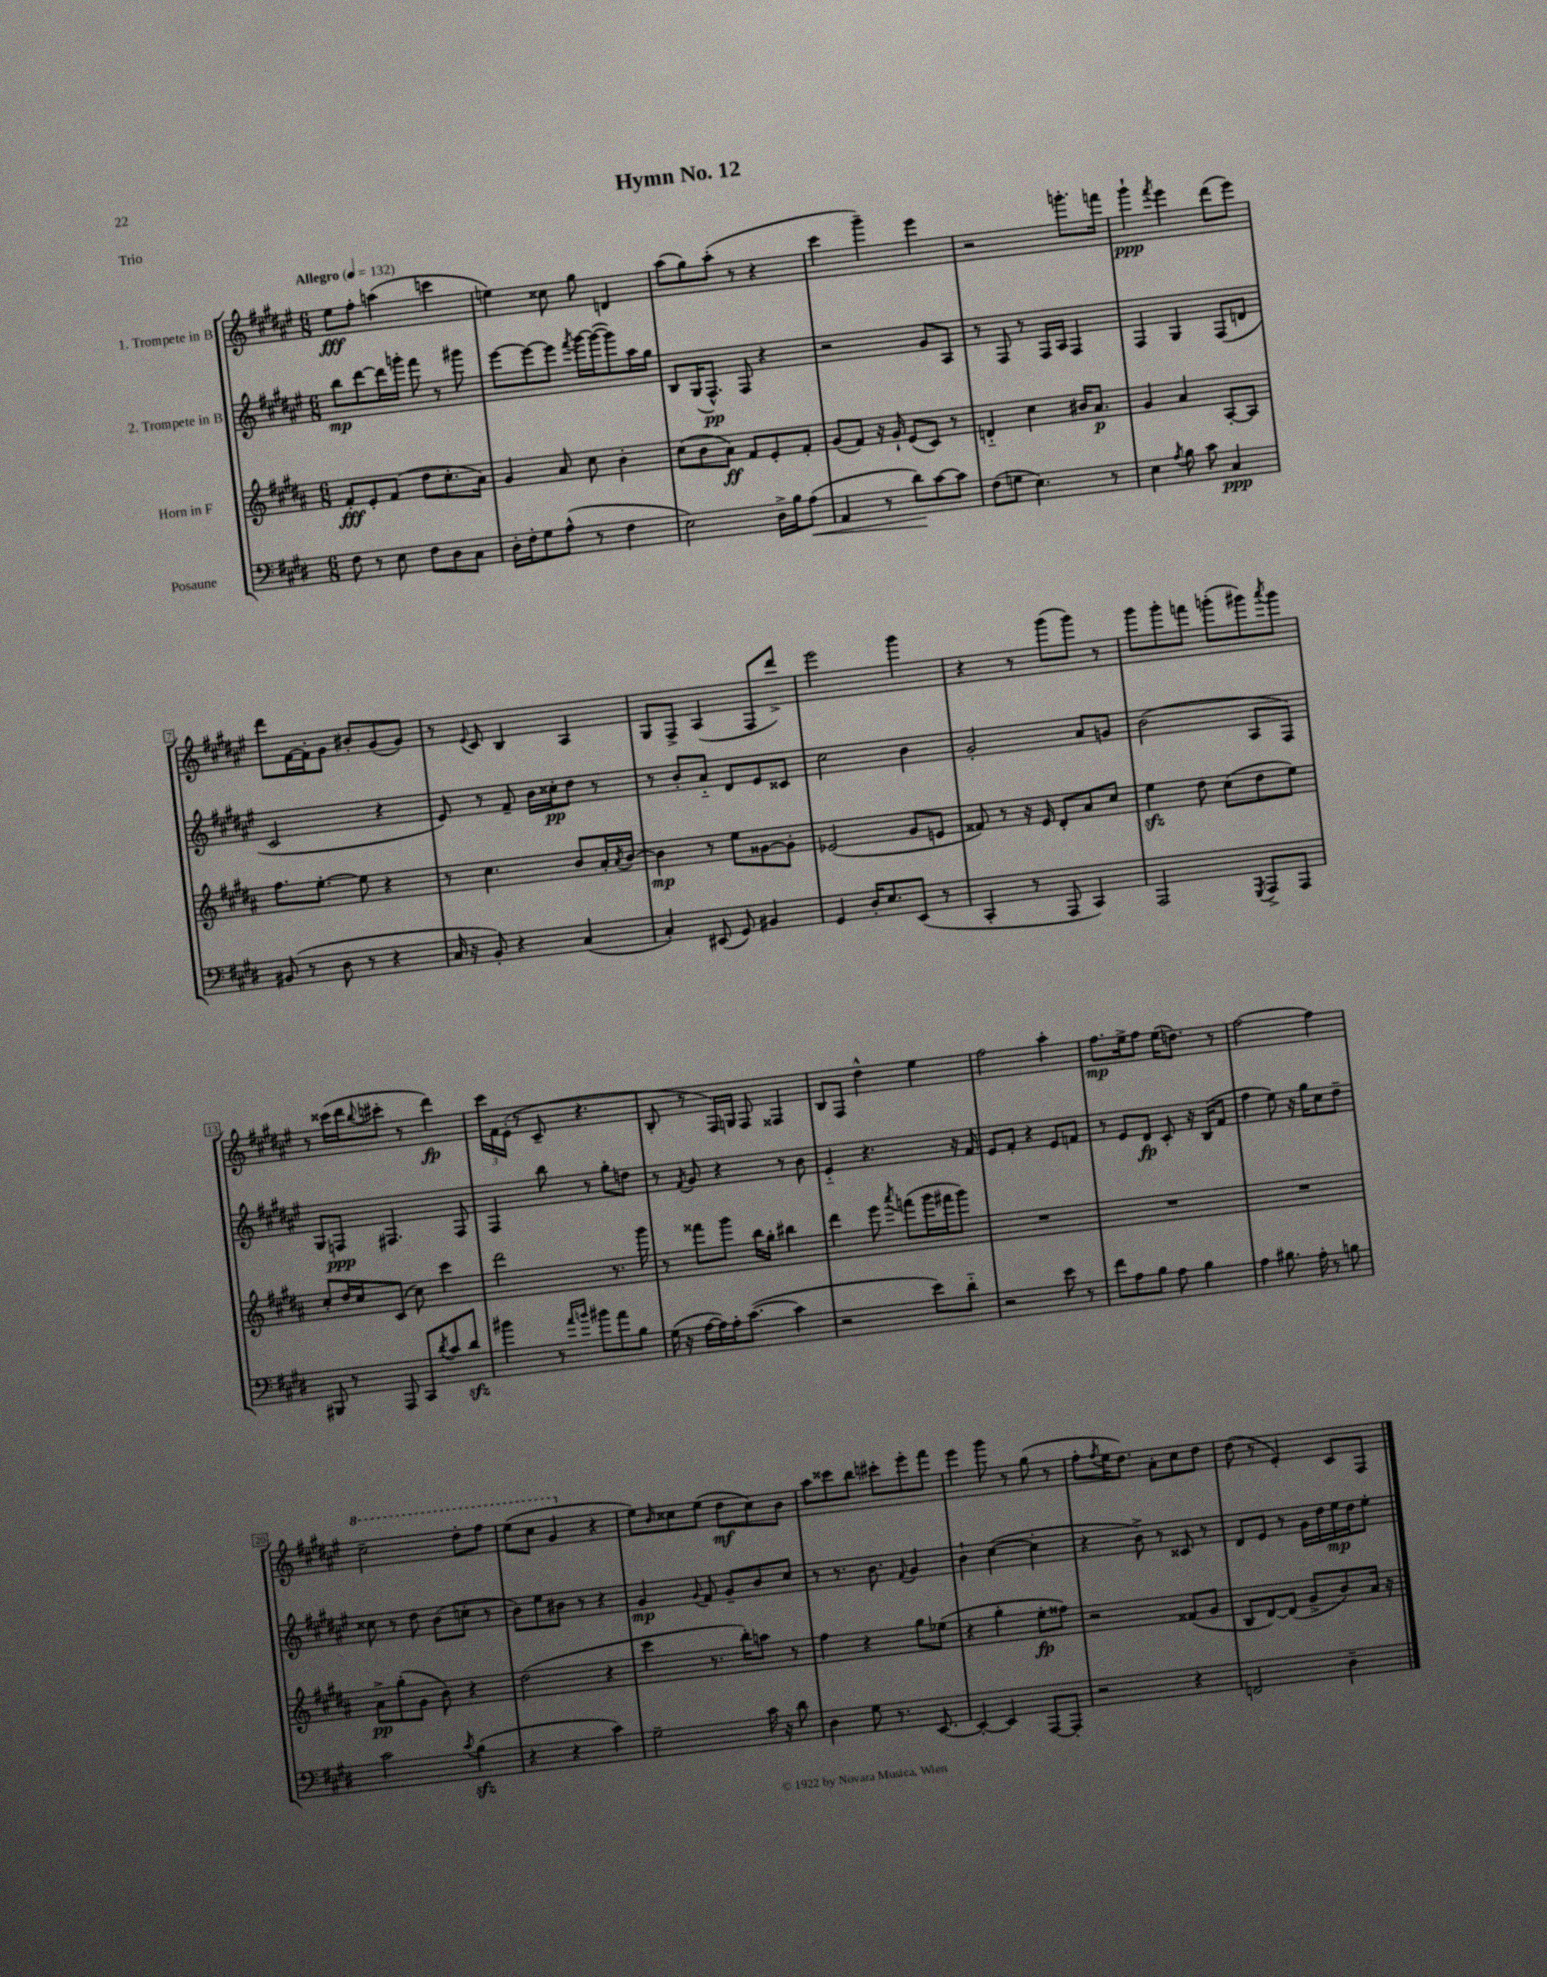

**kern	**dynam	**kern	**dynam	**kern	**dynam	**kern	**dynam
*part4	*part4	*part3	*part3	*part2	*part2	*part1	*part1
*staff4	*staff4	*staff3	*staff3	*staff2	*staff2	*staff1	*staff1
*I"Posaune	*	*I"Horn in F	*	*I"2. Trompete in B	*	*I"1. Trompete in B	*
*clefF4	*	*clefG2	*	*clefG2	*	*clefG2	*
*k[f#c#g#d#]	*	*k[f#c#g#d#a#]	*	*k[f#c#g#d#a#e#]	*	*k[f#c#g#d#a#e#]	*
*M6/8	*	*M6/8	*	*M6/8	*	*M6/8	*
*MM132	*	*MM132	*	*MM132	*	*MM132	*
=1	=1	=1	=1	=1	=1	=1	=1
!	!	!	!	!	!	!LO:TX:a:B:t=Allegro	!
8F#\	.	8f#'/L	fff	8bb\L	mp	8ee#\L	fff
8r	.	8e'/	.	[8ddd#\	.	8ff#'\J	.
8E\	.	(8f#/J	.	16ddd#\L]	.	(4aan\	.
.	.	.	.	16gggn'\JJ	.	.	.
8F#\L	.	8dd#\L	.	8fff#\	.	.	.
8D#\	.	8.cc#'\	.	8r	.	4cccn\	.
8C#\J	.	.	.	8ggg#X\	.	.	.
.	.	16a#\Jk)	.	.	.	.	.
=2	=2	=2	=2	=2	=2	=2	=2
16D#'\LL	.	4g#/	.	[8eee#\L	.	4een\)	.
16F#'\J	.	.	.	.	.	.	.
8G#\	.	.	.	8eee#\_	.	.	.
(8A^^\J	.	8a#/	.	8eee#\J]	.	8cc##X\	.
.	.	.	.	8qfff#/	.	.	.
8r	.	8cc#\	.	[16ggg#\LL	.	8gg#\	.
.	.	.	.	(16ggg#\J_	.	.	.
4F#\	.	4b'\	.	8ggg#\])	.	4dn/	.
.	.	.	.	16aa#\L	.	.	.
.	.	.	.	16gg#\JJ	.	.	.
=3	=3	=3	=3	=3	=3	=3	=3
2E\)	.	(8cc#\L	.	8B/L	.	(8aa#\L	.
.	.	8b\	.	(16G#/K	.	8gg#\)	.
.	.	.	.	8.F#^^/J)	pp	.	.
.	.	8a#\J)	ff	.	.	(8aa#'\J	.
.	.	8f#/L	.	8F#/	.	8r	.
16D#^\LL	.	8e'/	.	4r	.	4r	.
16B\J	.	.	.	.	.	.	.
!	!LO:HP:b	!	!	!	!	!	!
(8A\J	<	8f#'/J	.	.	.	.	.
=4	=4	=4	=4	=4	=4	=4	=4
4AA/	.	(8g#/L	.	2r	.	4ccc#\	.
.	.	8f#/J)	.	.	.	.	.
8r	.	16r	.	.	.	4ggg#~\)	.
.	.	16g#`/	.	.	.	.	.
8d#\L)	.	(8e/L	.	.	.	.	.
[8c#\	[	8c#/J)	.	8g#/L	.	4eee#\	.
8c#\J]	.	8r	.	8A#/J	.	.	.
=5	=5	=5	=5	=5	=5	=5	=5
(8F#\L	.	4dn/	.	8r	.	2r	.
8Gn\J	.	.	.	8F#/	.	.	.
4.E\)	.	4cc#\	.	8r	.	.	.
.	.	.	.	16F#/LL	.	.	.
.	.	.	.	16A#/JJ	.	.	.
.	.	16b#X/KL	.	4F#/	.	8.gggn'\L	.
.	.	8.a#/J	p	.	.	.	.
8r	.	.	.	.	.	.	.
.	.	.	.	.	.	16fffn\Jk	.
=6	=6	=6	=6	=6	=6	=6	=6
4E\	.	4g#/	.	4F#/	.	4ggg#`\	ppp
8qA/	.	.	.	.	.	8qfff#/	.
8B\	.	4a#/	.	4G#/	.	4eee#\	.
8c#\	.	.	.	.	.	.	.
4C#/	ppp	[8A#'/L	.	(8F#/L	.	(8ddd#\L	.
.	.	8A#/J]	.	8dn/J	.	8eee#\J)	.
!!LO:LB:g=z
=7	=7	=7	=7	=7	=7	=7	=7
(8BB#X/	.	8.ff#\L	.	2c#/	.	8ddd#\L	.
8r	.	.	.	.	.	[16f#\L	.
.	.	[8.ee'\J	.	.	.	16f#'\J]	.
8D#\	.	.	.	.	.	8g#\J	.
8r	.	8ee\]	.	.	.	8b#X'/L	.
4r	.	4r	.	4r	.	(8g#/	.
.	.	.	.	.	.	8g#/J)	.
=8	=8	=8	=8	=8	=8	=8	=8
16C#/	.	8r	.	8e#/)	.	8r	.
16r	.	.	.	.	.	.	.
.	.	.	.	.	.	8qqe#/	.
8BB'/)	.	4.cc#\	.	8r	.	8c#/	.
4r	.	.	.	8f#~/	.	4B/	.
.	.	.	.	16b\LL	.	.	.
.	.	.	.	16cc##X'\J	pp	.	.
(4C#/	.	8b/L	.	8dd#\J	.	4A#/	.
.	.	16a#'/L	.	8r	.	.	.
.	.	8qa#/	.	.	.	.	.
.	.	[16b/JJ	.	.	.	.	.
=9	=9	=9	=9	=9	=9	=9	=9
4C#'/)	.	4b\]	mp	8r	.	8G#/L	.
.	.	.	.	8b'/L	.	8F#^/J	.
(8EE#X/	.	8r	.	8a#/J	.	(4A#/	.
8GG#/)	.	8ee\L	.	8d#/L	.	.	.
4BB#X/	.	[8g##X\	.	8e#/	.	8F#/L	.
.	.	8g##'\J]	.	8c##X/J	.	8ddd#^/J)	.
=10	=10	=10	=10	=10	=10	=10	=10
4GG#/	.	(2e-X/	.	2cc#\	.	2eee#\	.
16D#'/KL	.	.	.	.	.	.	.
8.E/	.	.	.	.	.	.	.
(8EE/J	.	8g#/L	.	4b\	.	4ggg#\	.
8r	.	8en/J	.	.	.	.	.
=11	=11	=11	=11	=11	=11	=11	=11
4CC#'/	.	8f##X/)	.	2g#'/	.	4r	.
.	.	8r	.	.	.	.	.
8r	.	16r	.	.	.	8r	.
.	.	16e/	.	.	.	.	.
8AAA/	.	8d#'/L	.	.	.	(8ggg#\L	.
4CC#/)	.	8a#/	.	8a#/L	.	8ggg#\J)	.
.	.	8cc#/J	.	8gn/J	.	8r	.
=12	=12	=12	=12	=12	=12	=12	=12
2AAA/	.	4eezz\	.	(2b\	.	8ggg#\L	.
.	.	.	.	.	.	8ggg#'\	.
.	.	8dd#\	.	.	.	8fffn\J	.
.	.	(8cc#\L	.	.	.	(8gggn'\L	.
8qGGG#/	.	.	.	.	.	.	.
8AAA^/L	.	8dd#\	.	8A#/L	.	8ggg#X\)	.
.	.	.	.	.	.	8qaaa#/	.
8AAA/J	.	8ee\J)	.	8F#/J)	.	8ggg#\J	.
!!LO:LB:g=z
=13	=13	=13	=13	=13	=13	=13	=13
8BBB#X/	.	8cc#'/L	.	8G#/L	.	8r	.
8r	.	16dd#/L	.	8Fn/J	ppp	(16ccc##X\LL	.
.	.	16cc#/J	.	.	.	16ddd#\J	.
.	.	.	.	.	.	8qqbb/	.
8AAA/	.	(8c#/J	.	4.F#X/	.	8ccc#X'\J	.
8CC#/L	.	8cc#\)	.	.	.	8r	.
8qd#/	.	.	.	.	.	.	.
8c#/	.	4ccc#\	.	.	.	4ddd#\)	fp
8d#zz/J	.	.	.	8F#/	.	.	.
=14	=14	=14	=14	=14	=14	=14	=14
4b#X\	.	2ddd#\	.	4F#/	.	24ccc#\LL	.
.	.	.	.	.	.	24f#\	.
.	.	.	.	.	.	(24e#'\JJ	.
.	.	.	.	.	.	8r	.
8r	.	.	.	8bb\	.	8c#~/	.
16qqa/LL	.	.	.	.	.	.	.
16qqbn/JJ	.	.	.	.	.	.	.
8b#X\L	.	.	.	8r	.	4.r	.
8a\	.	8.r	.	8gg#'\L	.	.	.
8B\J	.	.	.	8ddn\J	.	.	.
.	.	16ggg#\	.	.	.	.	.
=15	=15	=15	=15	=15	=15	=15	=15
(16G#\	.	8r	.	8r	.	8B'/	.
16r	.	.	.	.	.	.	.
.	.	.	.	8qf#/	.	.	.
[16A\LL	.	8fff##X\L	.	8g#/	.	8r	.
16A\])	.	.	.	.	.	.	.
16A'\J	.	8ggg#\J	.	4r	.	16F#/LL)	.
([8.c#\J	.	.	.	.	.	16Gn/JJ	.
.	.	16bb\LL	.	.	.	8F#/	.
.	.	16gg#'\JJ	.	.	.	.	.
4c#\]	.	4bb#X\	.	8r	.	4F##X/	.
.	.	.	.	8b\	.	.	.
=16	=16	=16	=16	=16	=16	=16	=16
2r	.	4ddd#\	.	4e#/	.	8B/L	.
.	.	.	.	.	.	8F#/J	.
.	.	8eee\	.	4.r	.	4dd#^^\	.
.	.	8qaaa#/	.	.	.	.	.
.	.	(8fffn\L	.	.	.	.	.
8e\L)	.	16ggg#\L	.	.	.	4ee#\	.
.	.	16fff#X\J	.	.	.	.	.
8d#\J	.	8ggg#\J)	.	16r	.	.	.
.	.	.	.	16f#/	.	.	.
=17	=17	=17	=17	=17	=17	=17	=17
2r	.	2.r	.	8e#/L	.	2ff#\	.
.	.	.	.	8f#'/J	.	.	.
.	.	.	.	4r	.	.	.
8e\	.	.	.	8e#/L	.	4aa#'\	.
8r	.	.	.	8fn/J	.	.	.
=18	=18	=18	=18	=18	=18	=18	=18
8f#\L	.	2.r	.	8r	.	8.ff#\L	mp
8A\	.	.	.	8e#/L	.	.	.
.	.	.	.	.	.	16ee#^\k	.
8B\J	.	.	.	8d#/J	fp	8ff#\J	.
8A\	.	.	.	8c#'/	.	(16ee#\KL	.
.	.	.	.	.	.	8.ddn\J)	.
4B\	.	.	.	16r	.	.	.
.	.	.	.	(16B/KL	.	.	.
.	.	.	.	8f#/J	.	8r	.
=19	=19	=19	=19	=19	=19	=19	=19
4A\	.	2.r	.	4ff#\	.	[2ff#\	.
8.B#X\	.	.	.	8ee#\)	.	.	.
.	.	.	.	16r	.	.	.
16A'\	.	.	.	16gg#\KL	.	.	.
8r	.	.	.	8cc#\	.	4ff#\]	.
8Bn\	.	.	.	8dd#~\J	.	.	.
!!LO:LB:g=z
=20	=20	=20	=20	=20	=20	=20	=20
*	*	*	*	*	*	*8va	*
2c#\	.	8a#^\L	pp	8cc##X\	.	2ccc#~\	.
.	.	(8gg#'\	.	8r	.	.	.
.	.	8g#\J	.	8dd#\	.	.	.
.	.	8b\)	.	(8b\L	.	.	.
8qc#/	.	.	.	.	.	.	.
(4Bzz\	.	4r	.	8ccn'\J	.	8ddd#'\L	.
.	.	.	.	8r	.	8fff#\J	.
=21	=21	=21	=21	=21	=21	=21	=21
4r	.	(2dd#\	.	8b\L)	.	(8eee#\L	.
.	.	.	.	8ee#\	.	8ccc#\J	.
4r	.	.	.	8b#X\J	.	4gg#/	.
.	.	.	.	8r	.	.	.
*	*	*	*	*	*	*X8va	*
4c#\)	.	4r	.	4r	.	4r	.
=22	=22	=22	=22	=22	=22	=22	=22
2G#~\	.	4ccc#\	.	4g#/	mp	8ee#\L)	.
.	.	.	.	.	.	16qqb/	.
.	.	.	.	.	.	8cc##X\	.
.	.	.	.	8qqg#/	.	.	.
.	.	8.r	.	8f#/	.	(8ee#\J	.
.	.	.	.	8g#~/L	.	8dd#\L	mf
.	.	16bb'\KL)	.	.	.	.	.
16c#\	.	8aan\J	.	8b/	.	8cc##\)	.
16r	.	.	.	.	.	.	.
8d#\	.	8r	.	8cc#/J	.	8b\J	.
=23	=23	=23	=23	=23	=23	=23	=23
4D#\	.	4ff#\	.	8r	.	8aa#\L	.
.	.	.	.	8.r	.	8ccc##X\	.
8G#\	.	4r	.	.	.	8bb\J	.
.	.	.	.	8.b\	.	.	.
8.r	.	.	.	.	.	8ccc#X'\L	.
.	.	.	.	8qqf#/	.	.	.
.	.	8gg#\L	.	4g#/	.	8eee#'\	.
[8.EE/	.	.	.	.	.	.	.
.	.	(8ee-X\J	.	.	.	8fff#\J	.
=24	=24	=24	=24	=24	=24	=24	=24
4EE'/_	.	4r	.	4b`\	.	4eee#\	.
4EE/]	.	4gg#'\	.	([4cc#\	.	8ggg#\	.
.	.	.	.	.	.	8r	.
[8AAA/L	.	8ee'\L	fp	4cc#'\]	.	(8gg#\	.
8AAA'/J]	.	8ff##X\J)	.	.	.	8r	.
=25	=25	=25	=25	=25	=25	=25	=25
2r	.	2r	.	4r	.	8ff#'\L	.
.	.	.	.	.	.	8qff#/	.
.	.	.	.	.	.	16ee#\K	.
.	.	.	.	.	.	8.dd#\J)	.
.	.	.	.	8b^\)	.	.	.
.	.	.	.	8r	.	8a#'\L	.
4r	.	(8f##X/L	.	8c##X/	.	8cc#\	.
.	.	8g#/J	.	8r	.	8dd#\J	.
=26	=26	=26	=26	=26	=26	=26	=26
2FFn/	.	8B/L	.	8d#/L	.	(8dd#\	.
.	.	[8d#/)	.	8e#/J	.	8r	.
.	.	(8d#/J]	.	8r	.	4e#'/)	.
.	.	8g#^/L	.	16g#\LL	.	.	.
.	.	.	.	16dd#\	.	.	.
4D#~\	.	8b/)	.	16ee#\	mp	8c#/L	.
.	.	.	.	16dd#\J	.	.	.
.	.	16a#/Jk	.	8ee#'\J	.	8F#/J	.
.	.	16r	.	.	.	.	.
==	==	==	==	==	==	==	==
*-	*-	*-	*-	*-	*-	*-	*-
